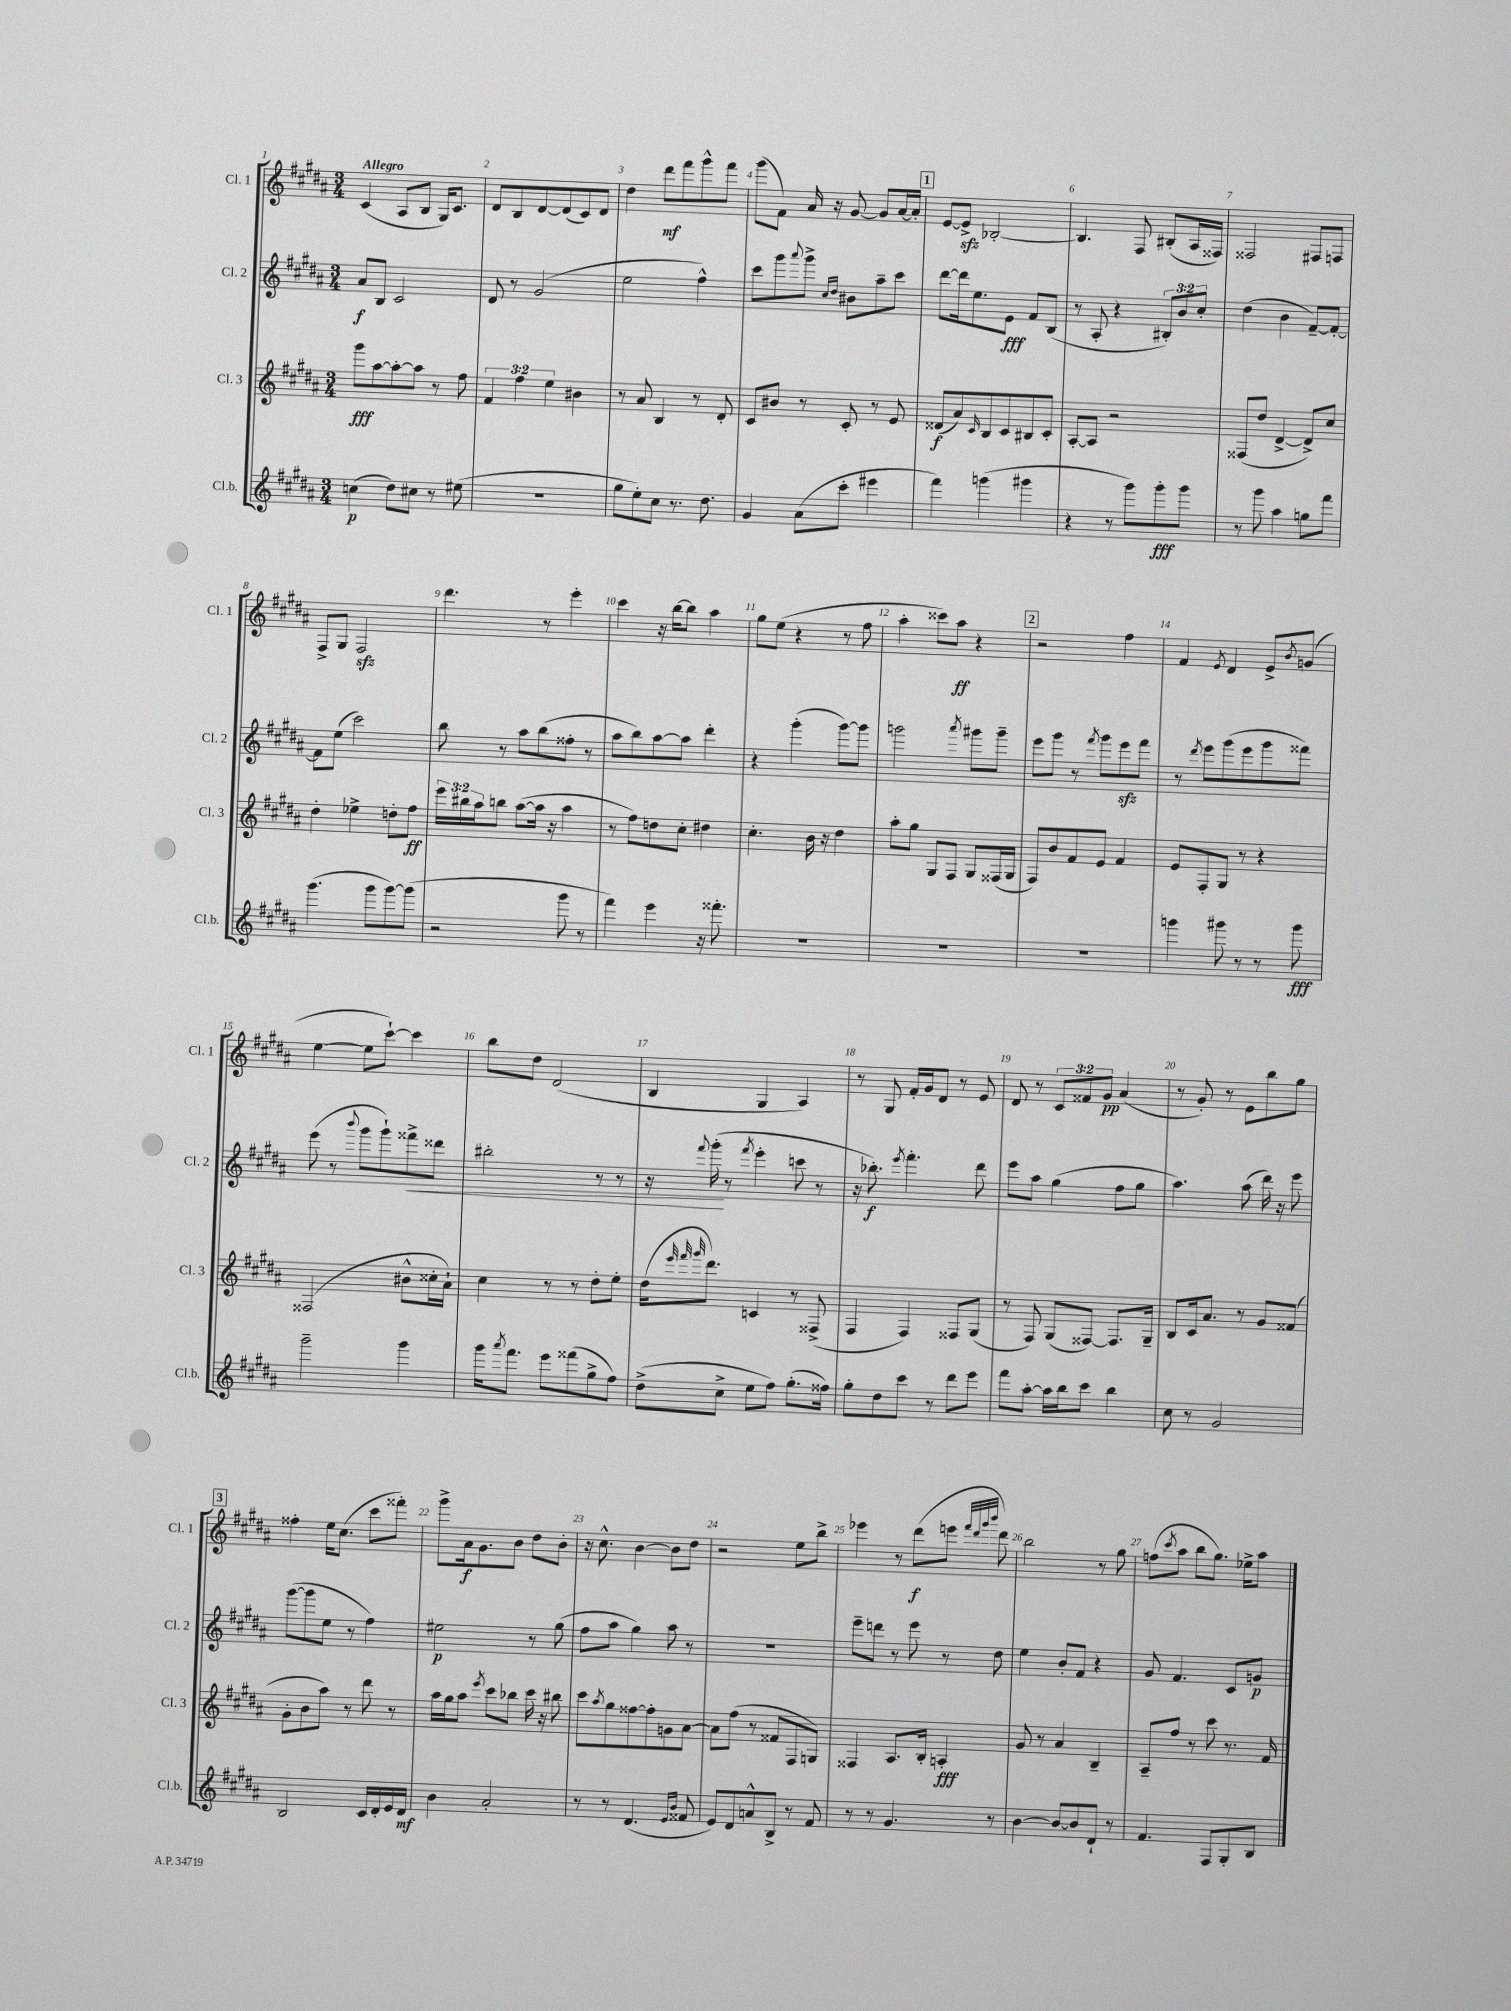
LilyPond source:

<<
\new StaffGroup <<
\new Staff = "s0" \with { instrumentName = "Cl. 1" shortInstrumentName = "Cl. 1" } {
    \clef treble \key b \major \numericTimeSignature \time 3/4 \override Staff.TupletNumber.text = #tuplet-number::calc-fraction-text \tempo "Allegro"
    cis'4( ais8 b8 gis16) cis'8. |
    dis'8 b8 dis'8~ dis'8( cis'8) dis'8 |
    dis''4 dis'''8\mf fis'''8 gis'''8-^ fis'''8 |
    gis'''8( fis'8) ais'16 r16 gis'8~ gis'8 ais'16~ ais'16-. |
    \mark \markup { \box "1" } e'8~ e'8->\sfz bes2~-. |
    bes4. fis8 bis8-.( ais16 fisis16) |
    fisis2 fis8 f8 |
    fis8-> gis8 fis2\sfz |
    dis'''4. r8 e'''4-. |
    cis'''4 r16 b''16~ b''8 ais''4 |
    gis''8 e''8( r4 r8 fis''8 |
    ais''4-. cisis'''8) ais''8\ff r4 |
    \mark \markup { \box "2" } r2 fis''4 |
    fis'4 \acciaccatura { e'8 } dis'4 e'8-> \acciaccatura { b'8 } g'8( |
    e''4~ e''8 cis'''8~-!) cis'''4 |
    b''8 dis''8 dis'2( |
    b4 gis4 ais4) |
    r8 gis8 fis'16-. gis'16 dis'8 r8 e'8 |
    dis'8 r8 \tuplet 3/2 { cis'8 fisis'8 gis'8\pp } ais'4( |
    r8 gis'8-.) r8 e'8 b''8 gis''8 |
    \mark \markup { \box "3" } fisis''4-. e''16 cis''8.( cis'''8 fisis'''8-.) |
    gis'''8-> ais'16\f gis'8. b'8 dis''8 b'8-. |
    r16 cis''8.-^ b'4~ b'8 dis''8 |
    r2 e''8 b''8-> |
    ees'''4 r8 dis'''8\f( e'''8 \grace { fis'''32 dis'''32 gis'''32 b'''32 } dis'''8) |
    b''2 r8 gis''8 |
    f''8( \acciaccatura { cis'''8 } ais''8 b''8 gis''8.) ees''16-> ais''8 \bar "|." |
}
\new Staff = "s1" \with { instrumentName = "Cl. 2" shortInstrumentName = "Cl. 2" } {
    \clef treble \key b \major \numericTimeSignature \time 3/4 \override Staff.TupletNumber.text = #tuplet-number::calc-fraction-text
    ais'8\f b8 cis'2 |
    dis'8 r8 gis'2( |
    e''2 fis''4-^) |
    cis'''8 gis'''8 \appoggiatura { ais'''8 } gis'''8-> \grace { cis''16 dis''16 } bis'8 ais''8-- cis'''8 |
    \mark \markup { \box "1" } dis'''8~ dis'''16 e''8. e'8\fff fis'8 b8( |
    r8 ais8-. r4 \tuplet 3/2 { bis8-.) b'8 cis''8-. } |
    dis''4( b'4 fis'8~--) fis'8~-. |
    fis'8 e''8( cis'''2) |
    b''8 r8 ais''8 b''8( fisis''8-. r8 |
    ais''8 b''8) ais''8~ ais''8 dis'''4-. |
    r4 gis'''4-.( gis'''8~) gis'''8 |
    g'''2 \acciaccatura { ais'''8 } gis'''8 gis'''8-- |
    \mark \markup { \box "2" } e'''8 gis'''8 r8 \acciaccatura { fis'''8 } gis'''8 e'''8\sfz fis'''8 |
    r8 \acciaccatura { dis'''8 } e'''8 gis'''8( e'''8 gis'''8 fisis'''8) |
    e'''8( r8 \appoggiatura { b'''8 } gis'''8 gis'''8-!) fisis'''8->\< disis'''8 |
    bis''2-. r8 r8 |
    r16 \appoggiatura { fis'''8 } gis'''16-.\!( r8 \acciaccatura { fis'''8 } e'''4-. c'''8 r8 |
    r16 bes''8.-.\f) \acciaccatura { e'''8 } fis'''4.-. dis'''8 |
    e'''8 ais''8 gis''4( fis''8 gis''8 |
    ais''4.) ais''8( dis'''16) r16 e'''8 |
    \mark \markup { \box "3" } gis'''8~( gis'''8 e''8 r8 fis''4) |
    eis''2\p r8 gis''8( |
    fis''8 ais''8 gis''4) ais''8 r8 |
    R2. |
    e'''8-- d'''8 r8 e'''8 r8 dis''8 |
    e''4 b'8-. fis'8 r4 |
    gis'8 fis'4. cis'8 g'8\p \bar "|." |
}
\new Staff = "s2" \with { instrumentName = "Cl. 3" shortInstrumentName = "Cl. 3" } {
    \clef treble \key b \major \numericTimeSignature \time 3/4 \override Staff.TupletNumber.text = #tuplet-number::calc-fraction-text
    gis'''8\fff ais''8~ ais''8~-. ais''8 r8 fis''8 |
    \tuplet 3/2 { fis'4 fis''4 e''4 } bis'4 |
    r8 ais'8 b4 r8 dis'8-. |
    cis'8 bis'8 r8 cis'8-. r8 e'8 |
    \mark \markup { \box "1" } disis'8\f( ais'8) \grace { cis'16 } b8 cis'8 bis8 cis'8-. |
    ais8~-. ais8 r2 |
    fisis8( dis''8 dis'4~-> dis'8->) cis''8 |
    dis''4-. ees''4-> d''8-. fis''8\ff |
    \tuplet 3/2 { e'''16 bis''16 ais''16 } b''8 ais''8~( ais''16 r16 ais''4 |
    r8 fis''8) d''8 cis''8-. dis''4 |
    cis''4.-. b'16 r16 dis''4 |
    ais''8-. gis''8 gis8 fis8 gis8 fisis16( gis16 |
    \mark \markup { \box "2" } fis8) b'8 fis'8 e'8 fis'4 |
    e'8 fis8-. gis8 r8 r4 |
    fisis2( bis'8-^ cisis''16-. ais'16-!) |
    cis''4 r8 r8 dis''8-. e''8-. |
    dis''16( \grace { e'''32 fis'''32 gis'''32 } dis'''8.) c'4 r8 fisis8->( |
    fis4 fis4) fisis8 gis8( |
    r8 fis8) gis8( fisis8~) fisis8. gis16-- |
    b8 cis'16 ais'8. r8 gis'8 fisis'8( |
    \mark \markup { \box "3" } gis'8-. b'8 ais''8) r8 dis'''8 r8 |
    ais''16 gis''16 ais''8 \acciaccatura { e'''8 } cis'''8 bes''8 cis'''16 r16 bis''8 |
    cis'''8 \acciaccatura { ais''8 } gis''8 fisis''8~ fisis''8-. g'8 ais'8~ |
    ais'8 fis''8( r8 fisis'8 fis8 g8) |
    fisis4 ais8. b16-. a4-.\fff |
    gis'8 r8 ais'4 b4-- |
    ais8-- fis''8 r8 cis'''8 r8. fis'16 \bar "|." |
}
\new Staff = "s3" \with { instrumentName = "Cl.b." shortInstrumentName = "Cl.b." } {
    \clef treble \key b \major \numericTimeSignature \time 3/4
    c''4\p( dis''8) cis''8 r8 eis''8( |
    R2. |
    gis''8 e''8-.) cis''8 r8. dis''8. |
    gis'4 ais'8( cis'''8-. eis'''4 |
    \mark \markup { \box "1" } fis'''4) g'''4( gis'''4 |
    r4 r8 gis'''8) gis'''8-.\fff gis'''8 |
    r8 gis'''8 ais''4 g''8 fis'''8 |
    gis'''4.( gis'''8 gis'''8~) gis'''8( |
    r2 gis'''8 r8 |
    fis'''4) e'''4 r16 fisis'''8.-. |
    R2. |
    R2. |
    \mark \markup { \box "2" } R2. |
    g'''4 gis'''8 r8 r8 gis'''8\fff |
    gis'''2-- gis'''4 |
    gis'''16 \acciaccatura { ais'''8 } fis'''8. e'''8 fisis'''8( gis''8-> fis''8) |
    dis''8->( cis''8-> e''8 fis''8) gis''8.-.( fisis''16) |
    gis''8-. dis''8 cis'''8 r8 dis'''8 e'''8 |
    fis'''8 ais''8~-. ais''16 b''16 cis'''8 b''4 |
    cis''8 r8 gis'2 |
    \mark \markup { \box "3" } b2 cis'16 dis'16-. e'16 dis'16\mf |
    b'4 ais'2-. |
    r8 r8 dis'4.( \grace { e'16 b'16 } fisis'8 |
    e'8) dis'8 a'8-^ b8-> r8 fis'8 |
    r8 r8 gis'4. r8 |
    b'4~ b'8~ b'8 dis'8-! r8 |
    fis'4. fis8 gis8-. b8 \bar "|." |
}
>>
>>
\layout { \context { \Score \override BarNumber.break-visibility = ##(#f #t #t) barNumberVisibility = #all-bar-numbers-visible } }
